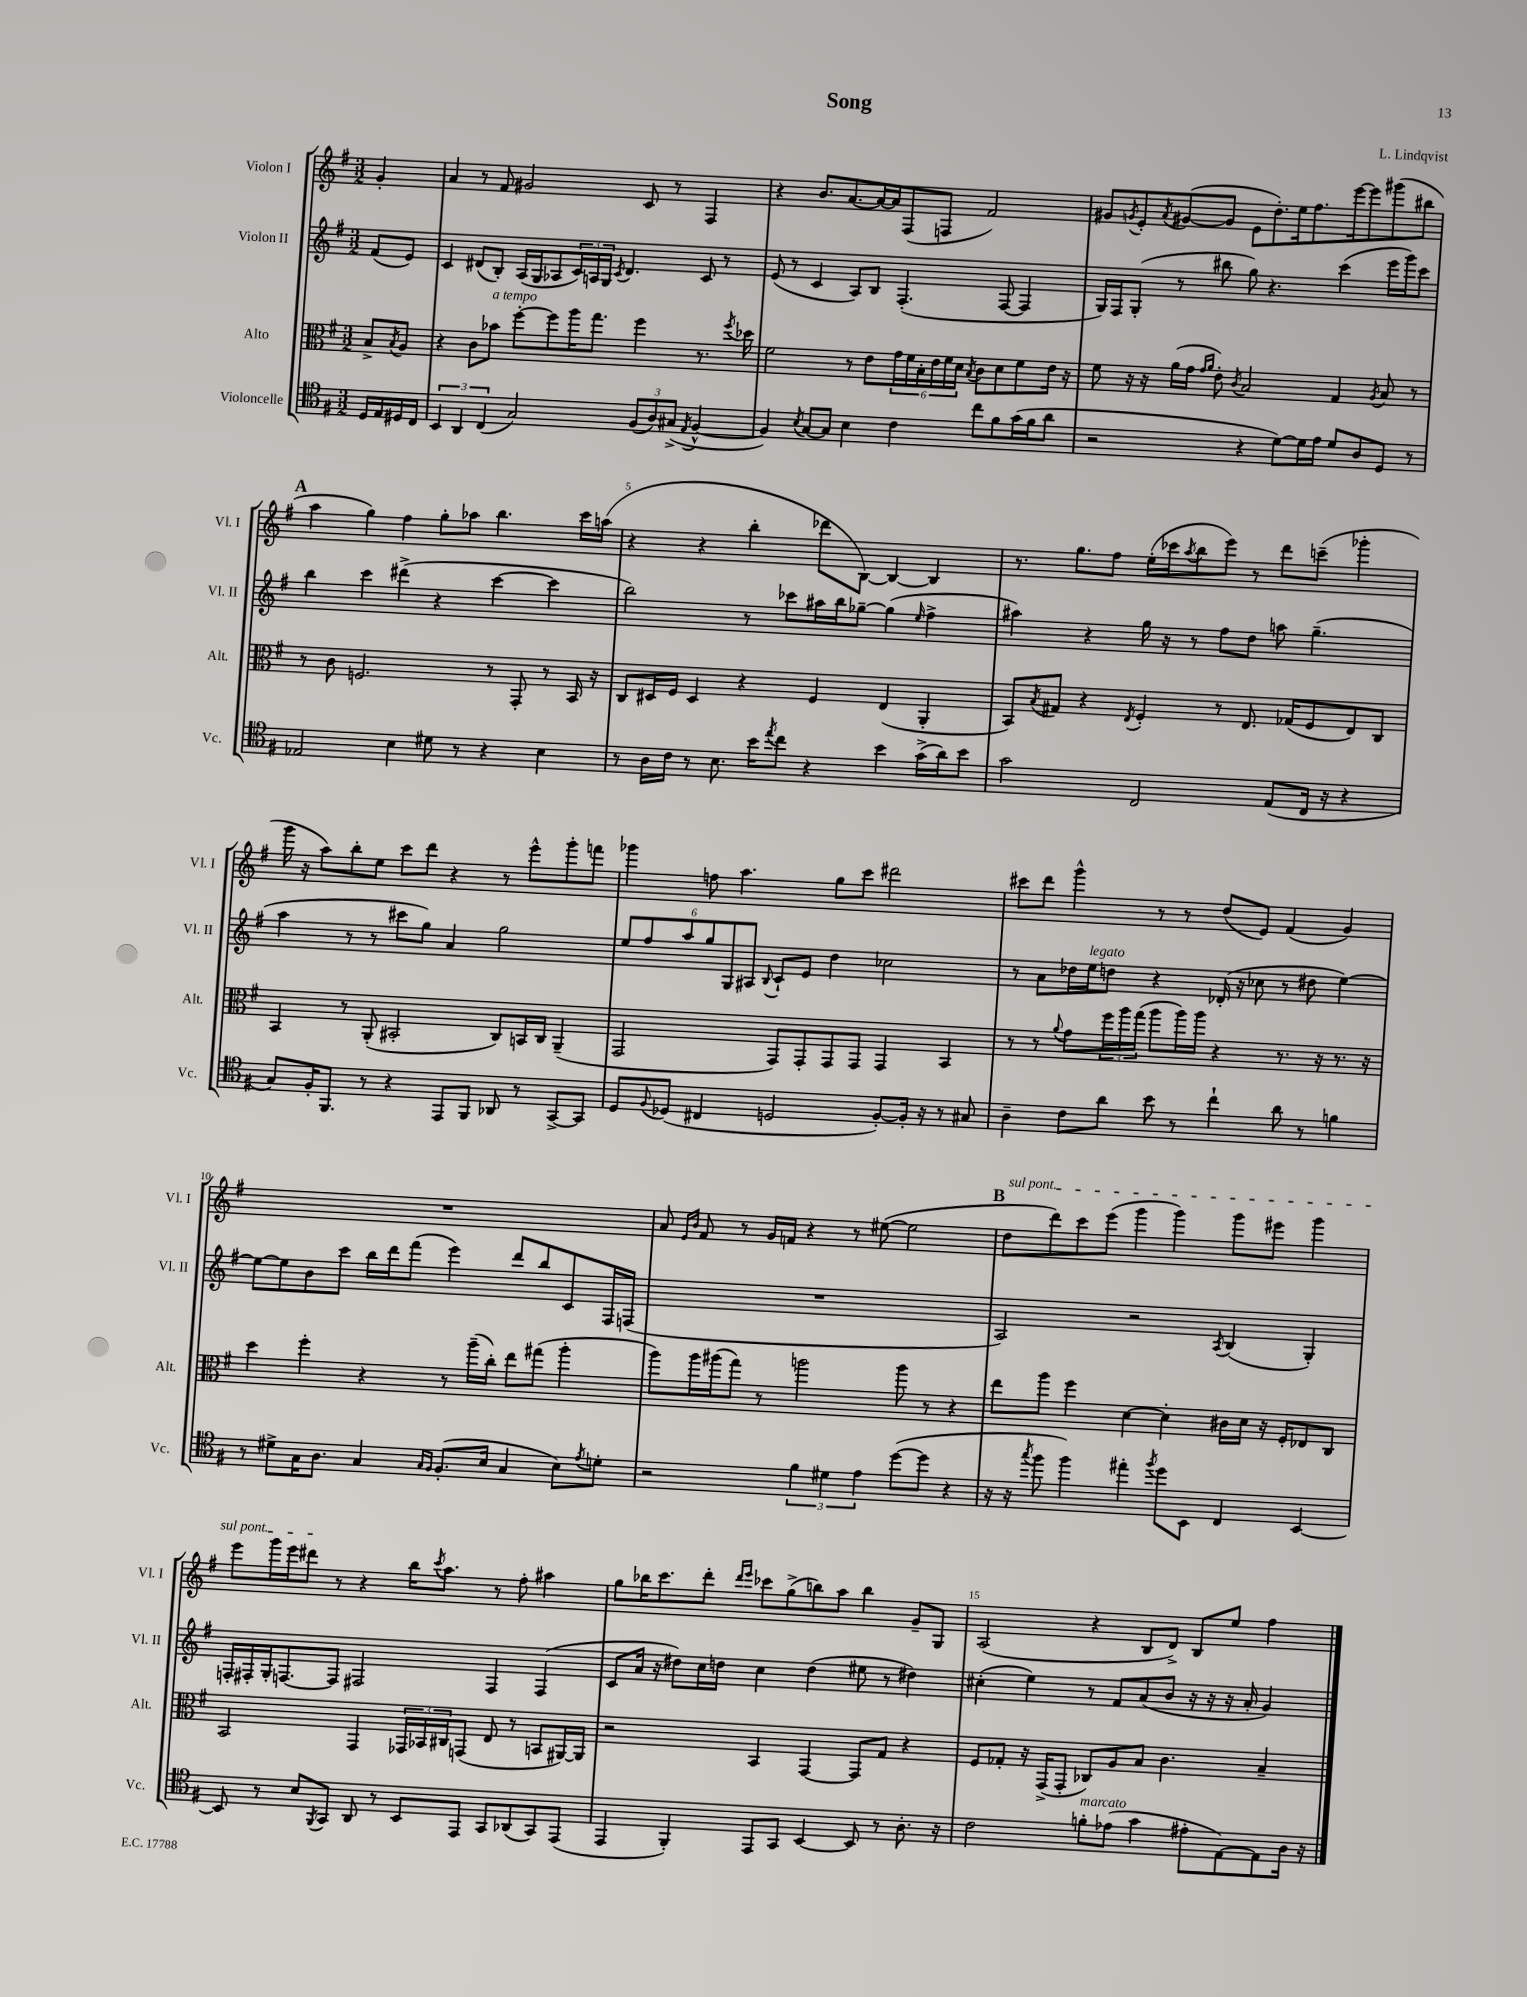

**kern	**kern	**kern	**kern
*staff4	*staff3	*staff2	*staff1
*clefC4	*clefC3	*clefG2	*clefG2
*k[f#]	*k[f#]	*k[f#]	*k[f#]
*M3/2	*M3/2	*M3/2	*M3/2
16D	8B^	(8f#	4g'
16E	.	.	.
.	8qB	.	.
16D#	8A	8e)	.
16C	.	.	.
=	=	=	=
6BB	4r	4c	4a
6AA	.	.	.
.	8c	(8d#	8r
(6C	.	.	.
.	8b-	8B')	8f#
2G)	[8ff#'	(16A	2g#
.	.	16G	.
.	8ff#]	8A-	.
.	16aa	24c)	.
.	.	24A	.
.	8.gg	.	.
.	.	24G	.
.	.	8qc	.
.	.	4.d#	.
(12F#	4ff#	.	8c
12A)	.	.	.
.	.	.	8r
(12G#^	.	.	.
8qE	.	.	.
[4F#^^	8.r	8c	4F#
.	.	8r	.
.	8qff#	.	.
.	16dd-	.	.
=	=	=	=
4F#])	2f#	(8e	4r
.	.	8r	.
8qB	.	.	.
[8G	.	4c	8.b
8G]	.	.	.
.	.	.	[8.a
4B	8r	8A)	.
.	8e	8B	16a_
.	.	.	16a]
4c	24g	(4.F#'	(8F#
.	24f#	.	.
.	24B'	.	.
.	24e	.	8F
.	24f#	.	.
.	24d	.	.
.	8qB	.	.
8cc	8c	.	2f#)
8f#	8d	[8F#	.
(16g	8f#	4F#]	.
16f#	.	.	.
8a	16e	.	.
.	16r	.	.
=	=	=	=
2r	8f#	16G)	8g#
.	.	16F#	.
.	.	.	8qg
.	16r	(8G'	8e'
.	16r	.	.
.	.	.	8qa
.	(16a	8r	([8g#
.	16g	.	.
.	16qqg	.	.
.	16qqa	.	.
.	8e')	8bb#	8g#]
.	8qc	.	.
4r	2B	8gg)	8e
.	.	4.r	8.dd')
[8d)	.	.	.
.	.	.	16ee
16d]	.	.	8.ff#
16e	.	.	.
8d	4G	(4ccc	.
.	.	.	[16eee
8A	.	.	8eee]
.	8qA	.	.
8D	8B	16eee	(8ggg#
.	.	16ggg)	.
8r	8r	8ccc	8bb#
=	=	=	=
2E-	8r	4bb	4aa
.	8c	.	.
.	2.F	4ccc	4gg)
4B	.	(4ddd#^	4ff#
8d#	.	4r	8gg'
8r	.	.	8aa-
4r	8r	[4ccc	4.bb
.	8GG'	.	.
4B	8r	4ccc]	.
.	16BB	.	16ccc
.	16r	.	(16aa
=	=	=	=
8r	8C	2bb)	4r
16A	16D#	.	.
16c	16F#	.	.
8r	4D#	.	4r
8.B	.	.	.
.	4r	8r	4bb'
16b	.	.	.
8qee	.	.	.
8cc	.	8ccc-	.
4r	4F#	16aa#	8ddd-
.	.	16bb	.
.	.	[8gg-~	[8B)
4b	(4E	(4gg-]	4B_
.	.	16qqee	.
(16g^	4AA'	4ff#^	4B]
16a)	.	.	.
8b	.	.	.
=	=	=	=
2g	8BB)	4aa#)	8.r
.	8qB	.	.
.	8G#	.	.
.	.	.	8.gg
.	4r	4r	.
.	.	.	8ff#
.	8qE	.	.
2C	4F#'	16gg	(16ee'
.	.	16r	16ccc-
.	.	.	8qaa
.	.	8r	8bb
.	8r	8ff#	8eee)
.	8.E	8dd	8r
(8E	.	8aa	8ddd
.	(16G-	.	.
16C	8F#	(4.gg~	(8ccc~
16r	.	.	.
4r	8E)	.	4ggg-'
.	8C	.	.
=	=	=	=
8G)	4BB	4aa	16ggg
.	.	.	16r
16F#'	.	.	8aa)
8.FF#	.	.	.
.	8r	8r	8bb'
8r	(8AA'	8r	8ee
4r	2BB#'	8ccc#	8ccc
.	.	8gg)	8ddd
8EE	.	4a	4r
8FF#	.	.	.
8AA-	8C)	2gg	8r
8r	16BB	.	8eee^^
.	16C	.	.
[8GG^	(4AA~	.	8ggg'
8GG]	.	.	8fff
=	=	=	=
8D	2GG	12ee	4ggg-
.	.	12ff#	.
8qqF#	.	.	.
(8D-	.	.	.
.	.	12aa	.
4C#	.	12gg	8ff
.	.	12G	.
.	.	.	4.aa
.	.	12A#	.
.	.	8qqB	.
2D	8GG)	8c`	.
.	8GG'	8e	.
.	8GG	4dd	8gg
.	8GG	.	8ccc
[8F#')	4GG	2cc-	2ddd#
16F#']	.	.	.
16r	.	.	.
8r	4BB	.	.
8G#	.	.	.
=	=	=	=
4A~	8r	8r	8ccc#
.	8r	8a	8ddd
.	8qqa	.	.
8c	8g	16dd-	4ggg^^
.	.	16ee	.
8a	24ff#	8dd	.
.	24aa	.	.
.	(24gg	.	.
8b	8aa	4r	8r
8r	16aa)	.	8r
.	16aa	.	.
4cc`	4r	(16d-'	(8dd
.	.	16r	.
.	.	8cc-	8e)
8a	8.r	8r	(4f#
8r	.	8dd#	.
.	16r	.	.
4f	8.r	[4ee)	4g)
.	16r	.	.
=	=	=	=
8r	4dd	8ee_	1.r
8d#^	.	8ee]	.
16G	4ff#'	8b	.
8.A	.	.	.
.	.	8ccc	.
4G	4r	16bb	.
.	.	16ddd	.
.	.	(8fff#	.
16qqG	.	.	.
16qqF#	.	.	.
(8.F#'	8r	4eee)	.
.	(16aa~	.	.
16B	16cc')	.	.
4G	8ee	8ddd	.
.	(8gg#	8bb	.
8B)	4aa'	8c	.
8qe	.	.	.
8d'	.	16F#	.
.	.	(16F	.
=	=	=	=
2r	8aa)	1.r	8a
.	.	.	16qqe
.	.	.	16qqb
.	16aa	.	8f#
.	(16aa#	.	.
.	8gg)	.	8r
.	8r	.	16g
.	.	.	16f
6f#	2aa	.	4r
6d#	.	.	.
.	.	.	8r
6e	.	.	.
.	.	.	([8ee#
([8dd	8aa	.	2ee#]
8dd]	8r	.	.
4r	4r	.	.
=	=	=	=
16r	8ee	2A)	8dd
16r	.	.	.
8qgg	.	.	.
8ff#	8aa	.	8ddd)
4ff#)	4ff#	.	8ccc
.	.	.	(8eee
4ee#'	[4d	2r	4ggg
8qff#	.	.	.
8dd	4d']	.	4ggg)
8BB	.	.	.
.	.	8qA	.
4C	16c#	(4B	8ggg
.	16d	.	.
.	16r	.	8eee#
.	16F#'	.	.
[4BB	8E-	4G')	4ggg
.	8C	.	.
=	=	=	=
8BB]	2BB	16F'	8eee
.	.	16F#'	.
8r	.	16G'	16ggg
.	.	[8.F	16eee
8B	.	.	8ddd#
8qFF#	.	.	.
8GG	.	8F]	8r
8AA	4GG	2F#	4r
8r	.	.	.
8BB	24GG-	.	16bb
.	24BB-	.	.
.	.	.	8qccc
.	.	.	8.aa
.	24C#	.	.
8EE	(8GG	.	.
8GG	8E	4F#	8r
(8AA-	8r	.	8ff#'
8GG)	8BB	(4F#	4aa#
(8EE	[16AA#)	.	.
.	16AA#]	.	.
=	=	=	=
4EE	2r	8c	8gg
.	.	16a	16bb-
.	.	16r	8.ccc
4FF#')	.	8dd#)	.
.	.	16cc	8ddd'
.	.	16dd	.
.	.	.	16qqddd
.	.	.	16qqeee
8EE	4BB	4cc	8ccc-
8GG	.	.	(8gg^
[4BB	[4GG	(4dd	8bb)
.	.	.	8aa
8BB]	8GG]	8ee#	4bb
8r	8G	8r	.
8.A'	4r	4dd#)	8g~
.	.	.	8G
16r	.	.	.
=	=	=	=
2c	8F#	(4cc#'	(2A
.	8G-'	.	.
.	16r	4ee)	.
.	(16GG^	.	.
.	8GG'	.	.
8f'	8C-)	8r	4r
(8e-	8A	8f#	.
4g	8B	(8a	8B
.	4.c	8b	8d^)
8e#'	.	16r	8B
.	.	16r	.
[8E)	.	16r	8ee
.	.	16a'	.
8E]	4B~	4g)	4ff#
16A	.	.	.
16r	.	.	.
==	==	==	==
*-	*-	*-	*-
